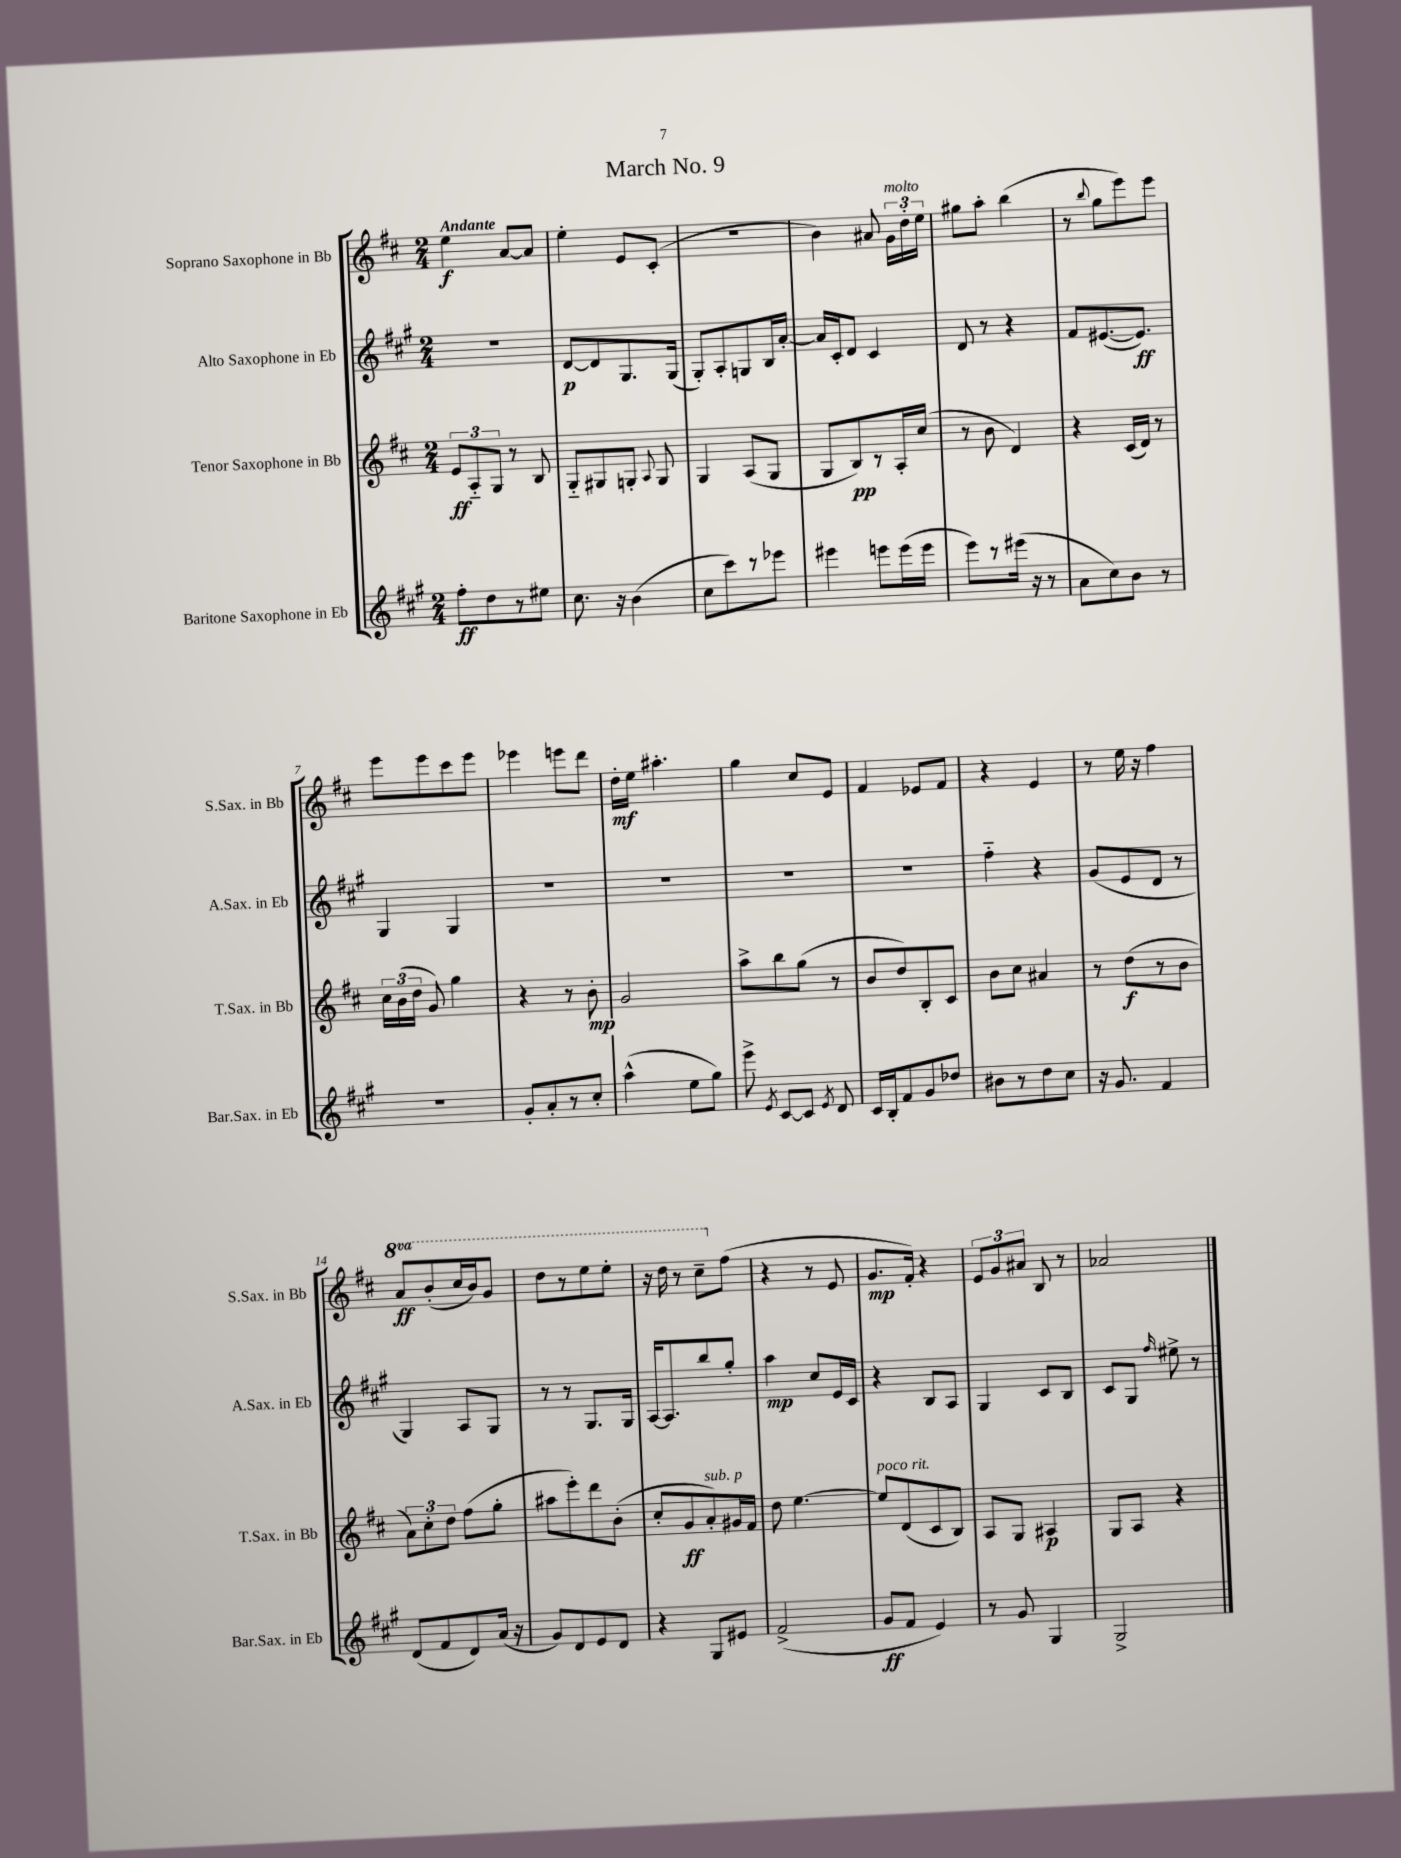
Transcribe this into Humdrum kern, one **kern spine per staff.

**kern	**kern	**kern	**kern
*staff4	*staff3	*staff2	*staff1
*clefG2	*clefG2	*clefG2	*clefG2
*k[f#c#g#]	*k[f#c#]	*k[f#c#g#]	*k[f#c#]
*M2/4	*M2/4	*M2/4	*M2/4
8ff#'	12e	2r	4ee
.	12A'~	.	.
8dd	.	.	.
.	12G	.	.
8r	8r	.	[8a
8ee#	8B	.	8a]
=	=	=	=
8.cc#	8G'~	[8d	4ee'
.	8G#	8d]	.
16r	.	.	.
(4b	8G'	8.G#	8e
.	8qqA	.	.
.	8G	.	(8c#'
.	.	(16G#	.
=	=	=	=
8cc#	4G	8G#')	2r
8ccc#)	.	8A'	.
8r	(8A	8G	.
8eee-	8G	16B	.
.	.	[16a'	.
=	=	=	=
4eee#	8G	16a]	4b)
.	.	16c#'	.
.	8B)	8d	.
8eee	8r	4c#	8a#
(16eee	16A'	.	24g
.	.	.	24dd'
16eee	(16cc#	.	.
.	.	.	24ee
=	=	=	=
8eee)	8r	8d	8gg#
8r	8b	8r	8aa'
(16eee#	4d)	4r	(4bb
16r	.	.	.
8r	.	.	.
=	=	=	=
8a	4r	8f#	8r
.	.	.	8qqbb
8cc#)	.	([8.e#	8gg
8b	(16c#	.	8eee)
.	16d)	8.e#])	.
8r	8r	.	8eee
=	=	=	=
2r	24cc#	4G#	8eee
.	(24b	.	.
.	24dd	.	.
.	8g)	.	8eee
.	4gg	4G#	8ccc#
.	.	.	8eee
=	=	=	=
8g#'	4r	2r	4eee-
8a'	.	.	.
8r	8r	.	8eee
8cc#'	8b'	.	8ddd
=	=	=	=
(4aa^^	2g	2r	16dd'
.	.	.	16ee
.	.	.	4.aa#'
8ee	.	.	.
8gg#)	.	.	.
=	=	=	=
8eee^	8aa^	2r	4gg
8qe	.	.	.
[8c#	8bb	.	.
8c#]	(8gg	.	8cc#
8qe	.	.	.
8d	8r	.	8e
=	=	=	=
16c#	8b	2r	4f#
16B'	.	.	.
8f#	8dd)	.	.
8g#	8B'	.	8e-
8dd-	8c#	.	8f#
=	=	=	=
8b#	8b	4ff#'~	4r
8r	8cc#	.	.
8dd	4a#	4r	4e
8cc#	.	.	.
=	=	=	=
16r	8r	(8g#	8r
8.g#	.	.	.
.	(8dd	8e	16ee
.	.	.	16r
4f#	8r	8d	4ff#
.	8b	8r	.
=	=	=	=
(8d	12a)	4G#)	8aa
.	12cc#'	.	.
8f#	.	.	(8bb'
.	12dd	.	.
8d)	(8ff#	8A	16ccc#
.	.	.	16bb)
(16a	8gg'	8G#	8gg
16r	.	.	.
=	=	=	=
8g#)	8aa#	8r	8ddd
8d	8eee')	8r	8r
8e	8ddd	8.G#	8eee
8d	(8b'	.	8eee'
.	.	16G#	.
=	=	=	=
4r	8cc#'	[16A	16r
.	.	8.A]	16ddd
.	8g	.	8r
8G#	8a')	8bb	8ccc#~
8e#	16g#	8gg#'	(8ff#
.	16f#	.	.
=	=	=	=
(2f#^	8dd	4aa	4r
.	[4.ee	.	.
.	.	8cc#	8r
.	.	16e	8e
.	.	16c#	.
=	=	=	=
8g#	8ee]	4r	8.g
8f#	(8d	.	.
.	.	.	16f#')
4e)	8c#	8B	4r
.	8B)	8A	.
=	=	=	=
8r	8A	4G#	12e
.	.	.	12g
8g#	8G	.	.
.	.	.	12a#
4G#	4A#	8c#	8B
.	.	8B	8r
=	=	=	=
2G#^	8G	8c#	2a-
.	8A	8G#	.
.	.	16qqff#	.
.	4r	8ee#^	.
.	.	8r	.
==	==	==	==
*-	*-	*-	*-
